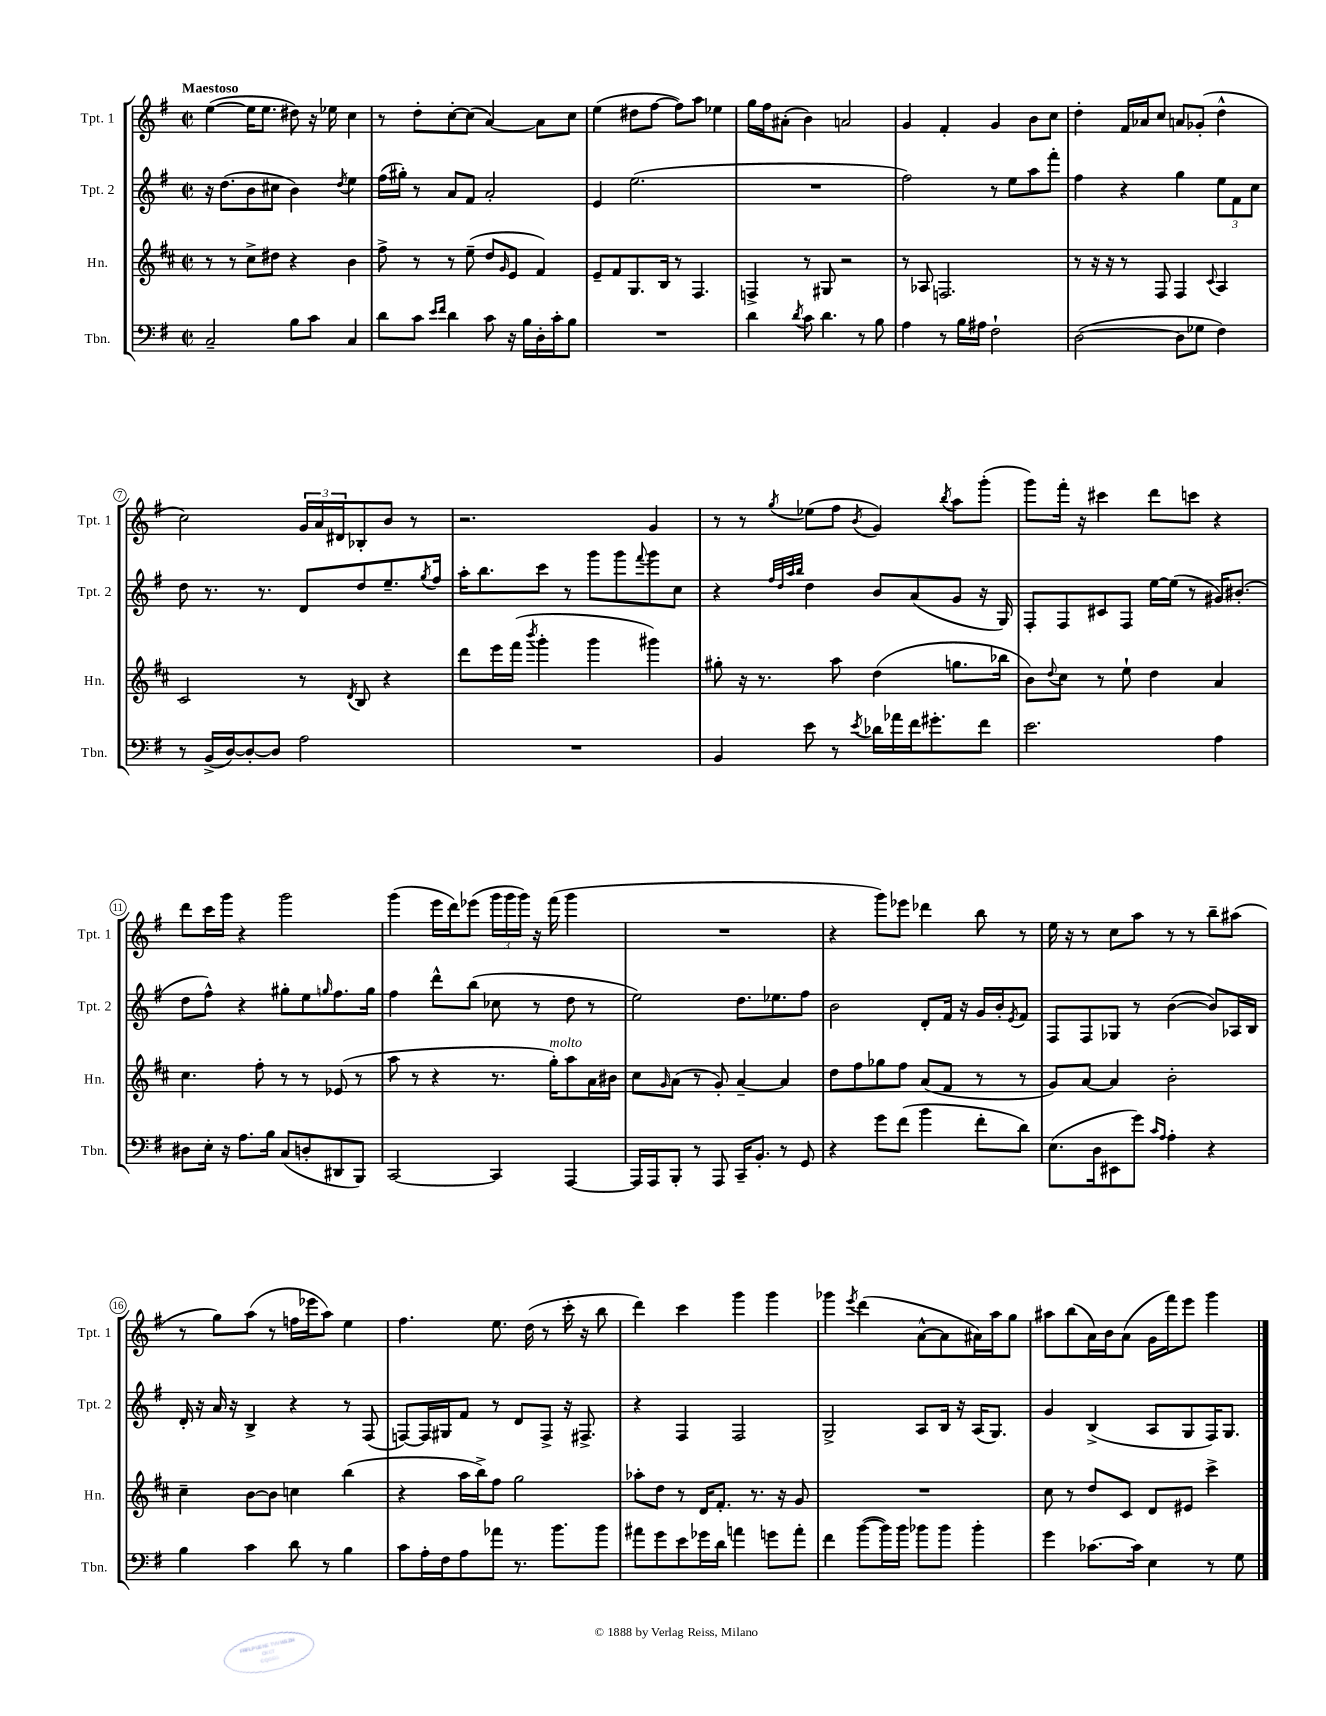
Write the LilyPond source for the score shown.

<<
\new StaffGroup <<
\new Staff = "s0" \with { instrumentName = "Tpt. 1" shortInstrumentName = "Tpt. 1" } {
    \clef treble \key g \major \defaultTimeSignature \time 2/2 \tempo "Maestoso"
    e''4~( e''16 e''8. dis''8) r16 ees''16 c''4 |
    r8 d''8-. c''8~-. c''8( a'4~) a'8 c''8 |
    e''4( dis''8 fis''8~ fis''8) a''8 ees''4 |
    g''16 fis''16 ais'8-.( b'4) a'2 |
    g'4 fis'4-. g'4 b'8 c''8 |
    d''4-. fis'16 aes'16 c''8 a'8 ges'8-.( d''4-^ |
    c''2) \tuplet 3/2 { g'16 a'16 dis'16 } bes8-. b'8 r8 |
    r2. g'4 |
    r8 r8 \acciaccatura { g''8 } ees''8( fis''8 \acciaccatura { b'8 } g'4) \acciaccatura { b''8 } a''8 g'''8-.( |
    g'''8) fis'''16-. r16 cis'''4 d'''8 c'''8 r4 |
    d'''8 c'''16 g'''16 r4 g'''2 |
    g'''4( e'''16 d'''16) ees'''8( \tuplet 3/2 { g'''16 g'''16 g'''16) } r16 fis'''16( g'''4 |
    R1 |
    r4 g'''8) ees'''8 des'''4 b''8 r8 |
    e''16 r16 r8 c''8 a''8 r8 r8 b''8-- ais''8( |
    r8 g''8) a''8( r8 f''16 ees'''16 a''8) e''4 |
    fis''4. e''8. d''16( r8 c'''16-. r16 b''8 |
    d'''4) c'''4 g'''4 g'''4 |
    ges'''4 \acciaccatura { e'''8 } d'''4( a'8~-^ a'8 ais'16) a''16 g''8 |
    ais''8 b''8( a'16) b'16 a'8( g'16 fis'''16) e'''8 g'''4 \bar "|." |
}
\new Staff = "s1" \with { instrumentName = "Tpt. 2" shortInstrumentName = "Tpt. 2" } {
    \clef treble \key g \major \defaultTimeSignature \time 2/2
    r16 d''8.( b'8 cis''8 b'4) \acciaccatura { d''8 } e''4 |
    fis''16( gis''16-.) r8 a'8 fis'8 a'2-. |
    e'4 e''2.( |
    R1 |
    fis''2) r8 e''8 a''8 fis'''8-. |
    fis''4 r4 g''4 \tuplet 3/2 { e''8 fis'8 c''8 } |
    d''8 r8. r8. d'8 d''8 e''8.-- \acciaccatura { g''8 } fis''16 |
    a''16-. b''8. c'''8 r8 g'''8 g'''8 \appoggiatura { fis'''8 } g'''8 c''8 |
    r4 \grace { fis''32 d''32 a''32 b''32 } d''4 b'8 a'8( g'8 r16 g16) |
    fis8-. fis8 cis'8 fis8 e''16~ e''16( r8 gis'16) bis'8.-.( |
    d''8 fis''8-^) r4 gis''8-. e''8 \grace { g''16 } fis''8. g''16 |
    fis''4 d'''8-^ b''8( ces''8 r8 d''8 r8 |
    e''2) d''8. ees''8. fis''8 |
    b'2 d'8-. fis'16 r16 g'16 b'16-. \acciaccatura { e'8 } fis'8 |
    fis8 fis8 ges8 r8 b'4~( b'8) aes16 b16 |
    d'16-. r16 a'16 r16 b4-> r4 r8 fis8( |
    f8~) f16 gis16 fis'8 r8 d'8 f8-> r16 fis8.-> |
    r4 fis4 fis2 |
    g2-> a8 b16 r16 a16( g8.) |
    g'4 b4->( a8 g8 fis16) g8. \bar "|." |
}
\new Staff = "s2" \with { instrumentName = "Hn." shortInstrumentName = "Hn." } {
    \clef treble \key d \major \defaultTimeSignature \time 2/2
    r8 r8 cis''8-> dis''8 r4 b'4 |
    fis''8-> r8 r8 e''8--( d''8 \grace { g'16 } e'8 fis'4) |
    e'8-- fis'8 g8. b16 r8 fis4. |
    f4-> r8 gis8 r2 |
    r8 aes8 f2. |
    r8 r16 r16 r8 fis8 fis4 \appoggiatura { cis'8 } a4 |
    cis'2 r8 \acciaccatura { d'8 } b8 r4 |
    d'''8 e'''16 fis'''16( \acciaccatura { b'''8 } g'''4-. g'''4 gis'''4) |
    gis''8-. r16 r8. a''8 d''4( g''8. bes''16 |
    b'8) \appoggiatura { d''8 } cis''8 r8 e''8-! d''4 a'4 |
    cis''4. fis''8-. r8 r8 ees'8( r8 |
    a''8 r8 r4 r8. g''16-.^\markup { \italic "molto" }) a''8 a'16 bis'16 |
    cis''8 \grace { g'16 } a'8( r8 g'8-.) a'4~-- a'4 |
    d''8 fis''8 ges''8 fis''8 a'8( fis'8 r8 r8 |
    g'8) a'8~ a'4 b'2-. |
    cis''4-- b'8~ b'8 c''4 b''4( |
    r4 a''16 b''16->) fis''8 g''2 |
    aes''8-. d''8 r8 d'16 fis'8.-. r8. r16 g'8 |
    R1 |
    cis''8 r8 d''8 cis'8 d'8 eis'8 cis'''4-> \bar "|." |
}
\new Staff = "s3" \with { instrumentName = "Tbn." shortInstrumentName = "Tbn." } {
    \clef bass \key g \major \defaultTimeSignature \time 2/2
    c2-- b8 c'8 c4 |
    d'8 c'8 \grace { e'16 fis'16 } d'4 c'8 r16 b16 d16-. c'16-. b8 |
    R1 |
    d'4 \acciaccatura { d'8 } c'8 d'4. r8 b8 |
    a4 r8 b16 ais16 fis2-! |
    d2~( d8 ges8 fis4) |
    r8 b,16->( d16~) d8~-. d8 a2 |
    R1 |
    b,4 e'8 r8 \acciaccatura { e'8 } des'16 aes'16 fis'16 gis'8.-. fis'8 |
    e'2. a4 |
    dis8 e16-. r16 a8. b16 c8( d8-. dis,8 b,,8) |
    c,2~ c,4 a,,4~ |
    a,,16 a,,16 b,,8-. r8 a,,8 c,16-- b,8.-. r8 g,8 |
    r4 g'8 fis'8( b'4 fis'8-. d'8) |
    e8.( d16 eis,8 g'8) \grace { c'16 a16 } a4-. r4 |
    b4 c'4 d'8 r8 b4 |
    c'8 a16-. fis16 a8 aes'8 r8. b'8. b'8 |
    ais'8 g'8 e'8 ges'16 d'16 a'4 g'8 a'8-. |
    fis'4 b'8~( b'16) b'16 bes'8 bes'8 bes'4-. |
    g'4 ces'8.~ ces'16 e4 r8 g8 \bar "|." |
}
>>
>>
\layout { \context { \Score \override BarNumber.stencil = #(make-stencil-circler 0.1 0.3 ly:text-interface::print) } }
